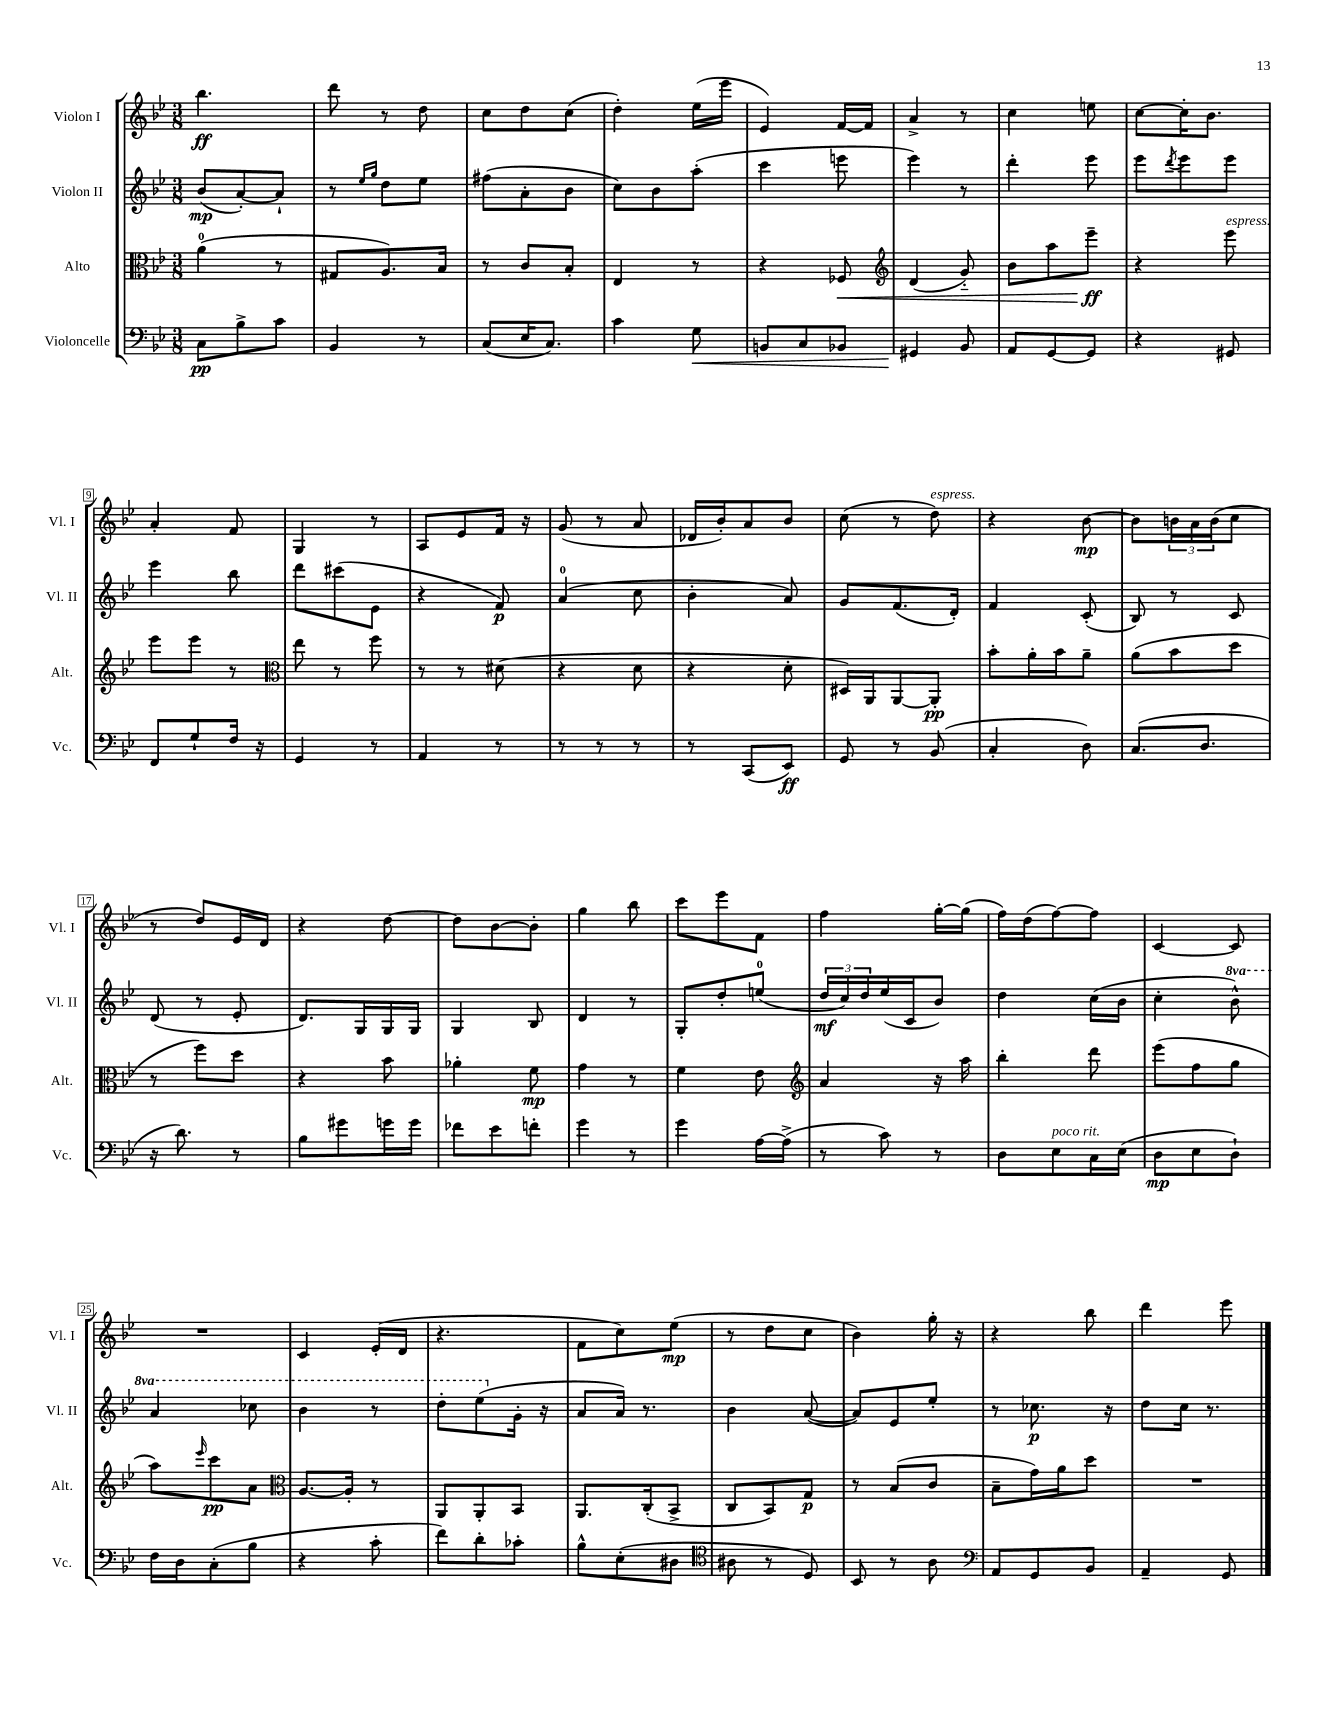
<<
\new StaffGroup <<
\new Staff = "s0" \with { instrumentName = "Violon I" shortInstrumentName = "Vl. I" } {
    \clef treble \key bes \major \numericTimeSignature \time 3/8
    bes''4.\ff |
    d'''8 r8 d''8 |
    c''8 d''8 c''8( |
    d''4-.) ees''16( ees'''16 |
    ees'4) f'16~ f'16 |
    a'4-> r8 |
    c''4 e''8 |
    c''8~ c''16-. bes'8. |
    a'4-. f'8 |
    g4 r8 |
    a8 ees'8 f'16 r16 |
    g'8( r8 a'8 |
    des'16 bes'16-.) a'8 bes'8 |
    c''8( r8 d''8^\markup { \italic "espress." }) |
    r4 bes'8~\mp |
    bes'8 \tuplet 3/2 { b'16 a'16 b'16( } c''8 |
    r8 d''8) ees'16 d'16 |
    r4 d''8~ |
    d''8 bes'8~ bes'8-. |
    g''4 bes''8 |
    c'''8 ees'''8 f'8 |
    f''4 g''16~-. g''16( |
    f''16) d''16( f''8~) f''8 |
    c'4~ c'8 |
    R4. |
    c'4 ees'16-.( d'16 |
    r4. |
    f'8 c''8) ees''8\mp( |
    r8 d''8 c''8 |
    bes'4) g''16-. r16 |
    r4 bes''8 |
    d'''4 ees'''8 \bar "|." |
}
\new Staff = "s1" \with { instrumentName = "Violon II" shortInstrumentName = "Vl. II" } {
    \clef treble \key bes \major \numericTimeSignature \time 3/8 \set Staff.ottavationMarkups = #ottavation-simple-ordinals
    bes'8\mp( a'8~-.) a'8-! |
    r8 \grace { ees''16 g''16 } d''8 ees''8 |
    fis''8( a'8-. bes'8 |
    c''8) bes'8 a''8-.( |
    c'''4 e'''8 |
    ees'''4) r8 |
    d'''4-. ees'''8 |
    ees'''8 \acciaccatura { d'''8 } ees'''8 ees'''8 |
    ees'''4 bes''8 |
    d'''8 cis'''8( ees'8 |
    r4 f'8\p) |
    a'4-0( c''8 |
    bes'4-. a'8) |
    g'8 f'8.( d'16-.) |
    f'4 c'8-.( |
    bes8) r8 c'8 |
    d'8( r8 ees'8-. |
    d'8.) g16 g16 g16 |
    g4 bes8 |
    d'4 r8 |
    g8-. d''8-. e''8-0( |
    \tuplet 3/2 { d''16\mf c''16) d''16 } ees''16( c'16 bes'8) |
    d''4 c''16( bes'16 |
    c''4-. \ottava #1 bes''8-^) |
    a''4 ces'''8 |
    bes''4 r8 |
    d'''8-. ees'''8( \ottava #0 g'16-. r16 |
    a'8 a'16) r8. |
    bes'4 a'8~( |
    a'8) ees'8 ees''8-. |
    r8 ces''8.\p r16 |
    d''8 c''16 r8. \bar "|." |
}
\new Staff = "s2" \with { instrumentName = "Alto" shortInstrumentName = "Alt." } {
    \clef alto \key bes \major \numericTimeSignature \time 3/8
    a'4-0( r8 |
    gis8 a8.) bes16 |
    r8 c'8 bes8-. |
    ees4 r8 |
    r4 fes8\< |
    \clef treble d'4( g'8-_) |
    bes'8 a''8 ees'''8--\ff\! |
    r4 ees'''8^\markup { \italic "espress." } |
    ees'''8 ees'''8 r8 |
    \clef alto ees''8 r8 f''8 |
    r8 r8 dis'8( |
    r4 d'8 |
    r4 d'8-. |
    dis16) a,16 a,8~ a,8-.\pp |
    bes'8-. a'16-. bes'16 a'8-- |
    a'8( bes'8 d''8 |
    r8 f''8) d''8 |
    r4 bes'8 |
    aes'4-. f'8\mp |
    g'4 r8 |
    f'4 ees'8 |
    \clef treble a'4 r16 a''16 |
    bes''4-. d'''8 |
    ees'''8( f''8 g''8 |
    a''8) \grace { ees'''16 } c'''8\pp a'8 |
    \clef alto a8.~ a16-. r8 |
    a,8 a,8-. bes,8 |
    a,8. c16-.( bes,8-> |
    c8 bes,8) g8\p |
    r8 bes8( c'8 |
    bes8-- g'16) a'16 d''8 |
    R4. \bar "|." |
}
\new Staff = "s3" \with { instrumentName = "Violoncelle" shortInstrumentName = "Vc." } {
    \clef bass \key bes \major \numericTimeSignature \time 3/8
    c8\pp bes8-> c'8 |
    bes,4 r8 |
    c8( ees16 c8.) |
    c'4 g8\< |
    b,8 c8 bes,8 |
    gis,4\! bes,8 |
    a,8 g,8~ g,8 |
    r4 gis,8 |
    f,8 g8-! f16 r16 |
    g,4 r8 |
    a,4 r8 |
    r8 r8 r8 |
    r8 c,8( ees,8\ff) |
    g,8 r8 bes,8( |
    c4-. d8) |
    c8.( d8. |
    r16 d'8.) r8 |
    bes8 gis'8 g'16 g'16 |
    fes'8 ees'8 f'8-. |
    g'4 r8 |
    g'4 a16~ a16->( |
    r8 c'8) r8 |
    d8 ees8^\markup { \italic "poco rit." } c16 ees16( |
    d8\mp ees8 d8-!) |
    f16 d16 c8-.( bes8 |
    r4 c'8-. |
    f'8) d'8-. ces'8-. |
    bes8-^ ees8-.( dis8 |
    \clef tenor ais8 r8 d8) |
    bes,8 r8 a8 |
    \clef bass a,8 g,8 bes,8 |
    a,4-- g,8 \bar "|." |
}
>>
>>
\layout { \context { \Score \override BarNumber.stencil = #(make-stencil-boxer 0.1 0.3 ly:text-interface::print) } }
